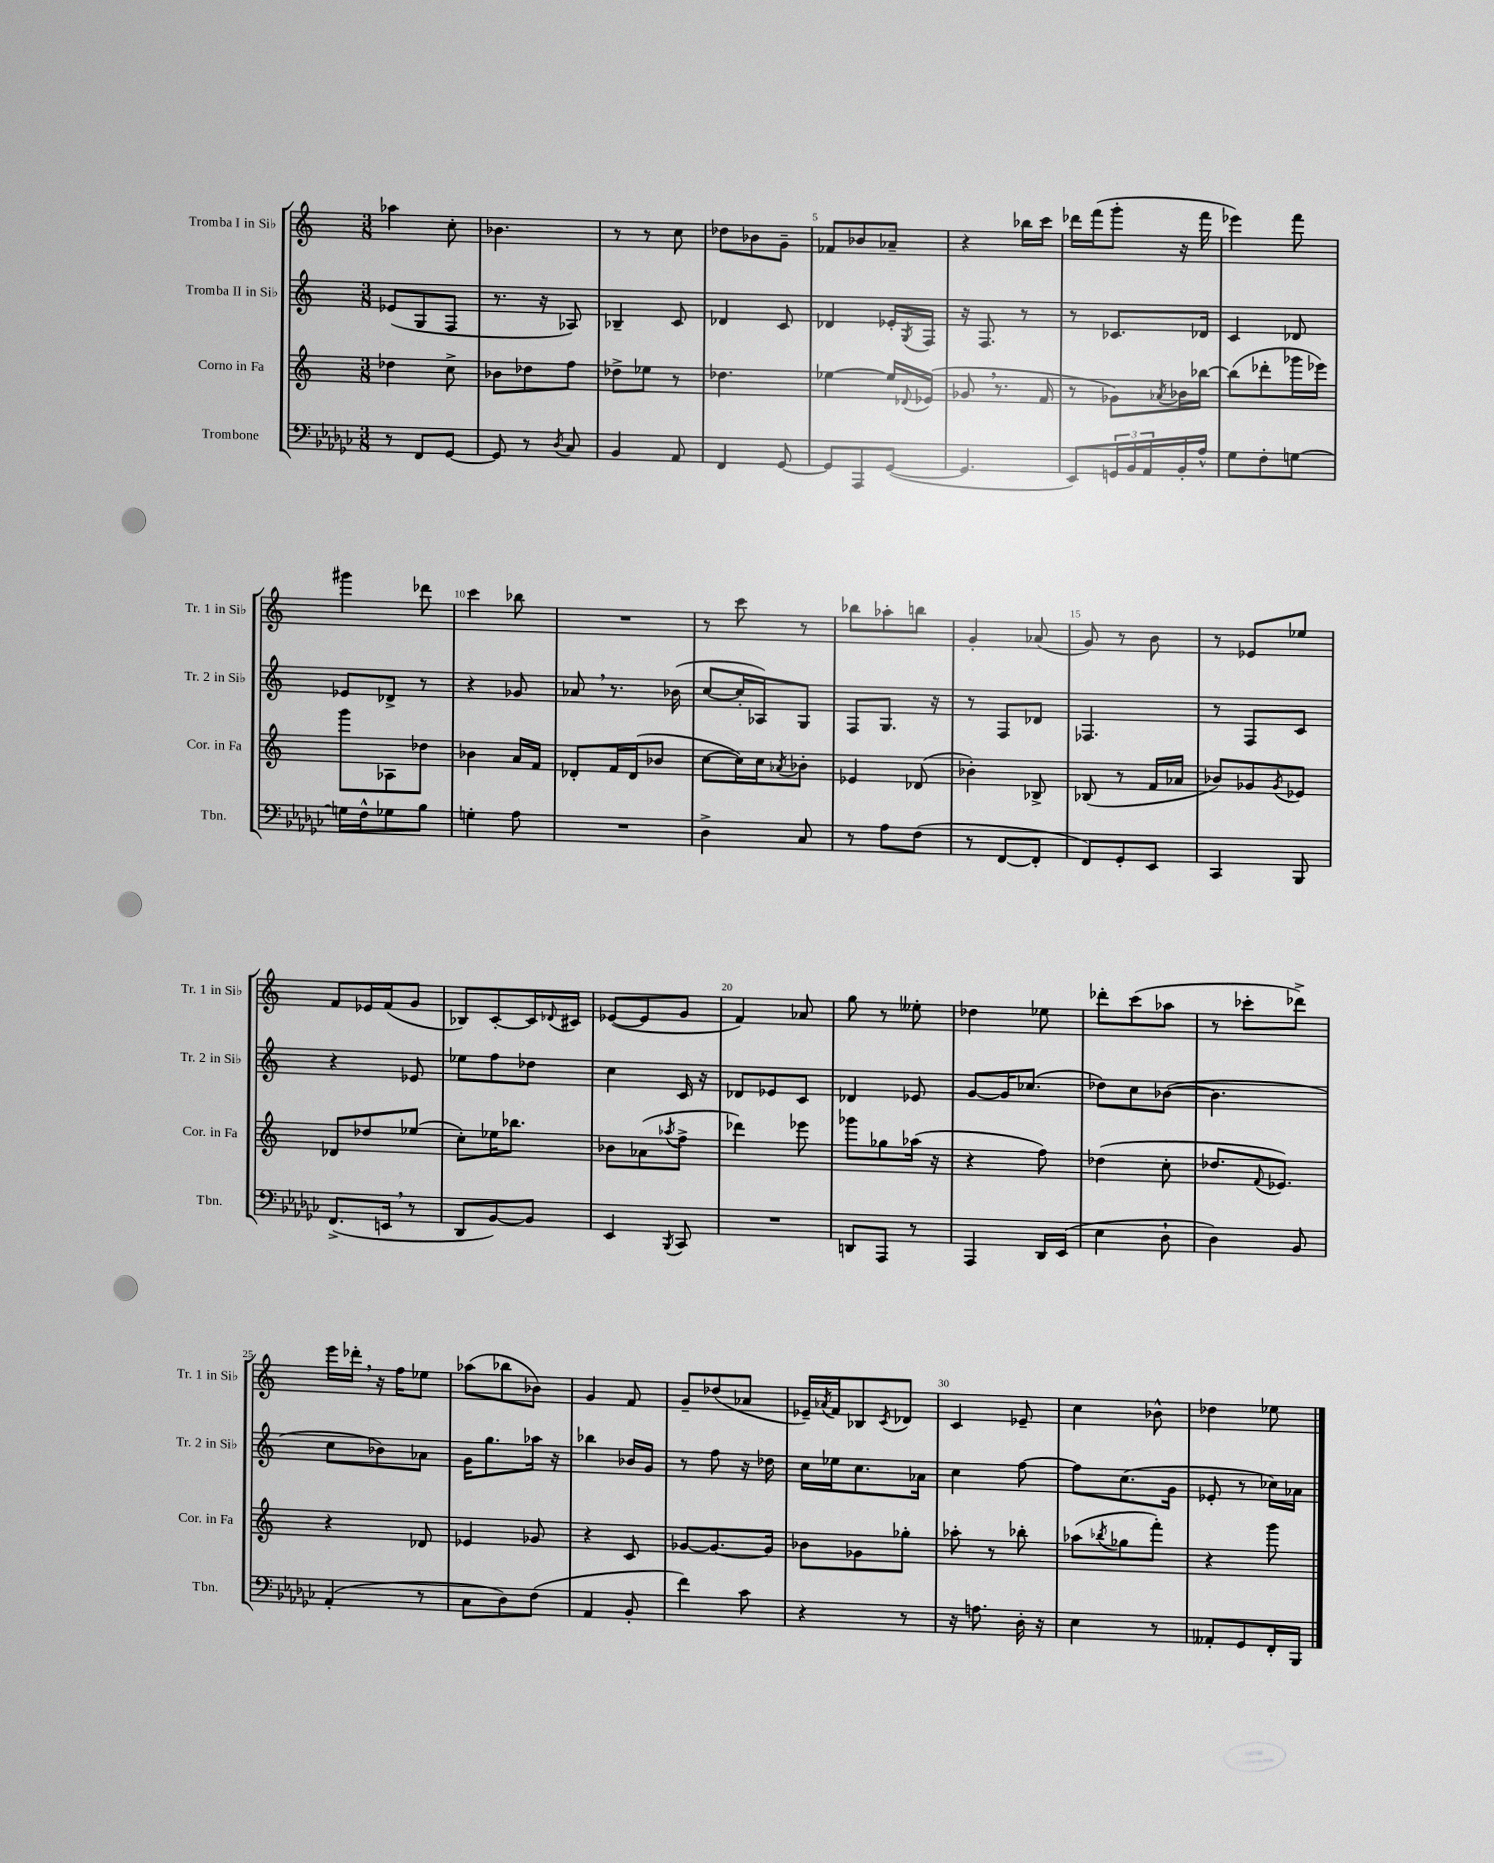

**kern	**kern	**kern	**kern
*staff4	*staff3	*staff2	*staff1
*clefF4	*clefG2	*clefG2	*clefG2
*k[b-e-a-d-g-c-]	*k[]	*k[]	*k[]
*M3/8	*M3/8	*M3/8	*M3/8
8r	4dd-	(8e-	4aa-
8FF	.	8G	.
[8GG-	8cc^	8F	8cc'
=	=	=	=
8GG-]	8b-	8.r	4.b-
8r	8dd-	.	.
.	.	16r	.
8qD-	.	.	.
8C-	8ff	8A-)	.
=	=	=	=
4BB-	8dd-^	4B-~	8r
.	8ee-	.	8r
8AA-	8r	8c	8cc
=	=	=	=
4FF	4.dd-	4d-	8dd-
.	.	.	8b-
[8GG-	.	8c	8g~
=	=	=	=
8GG-]	[4ee-	4d-	8f-
8AAA-	.	.	8b-
([8GG-	16ee-]	16e-'	8a-~
.	8qqd-	8qG	.
.	(16e-	16F	.
=	=	=	=
4.GG-]	8g-	16r	4r
.	.	8.F	.
.	8.r	.	.
.	.	8r	16bb-
.	16f	.	16ccc
=	=	=	=
8EE-)	8r	8r	16ddd-
.	.	.	(16fff
24GG	8g-)	8.c-	8ggg'
24BB-	.	.	.
24AA-	.	.	.
.	8qa-	.	.
16BB-'	16b-	.	16r
16A-^^	[16bb-	16d-	16fff
=	=	=	=
8G-	(8bb-]	4c	4eee-)
8F'	8ddd-'	.	.
[8G	16ggg-	8d-	8fff
.	16eee-)	.	.
=	=	=	=
16G]	8ggg	8e-	4ggg#
16F^^	.	.	.
8G-	8A-	8d-^	.
8B-	8dd-	8r	8ddd-
=	=	=	=
4G'	4b-	4r	4ccc
8A-	16a	8g-	8bb-
.	16f	.	.
=	=	=	=
4.r	8d-'	8a-	4.r
.	16f	8.r	.
.	(16d-	.	.
.	8b-	.	.
.	.	(16b-	.
=	=	=	=
4D-^	[8cc	[8cc	8r
.	16cc])	16cc']	8ccc
.	16cc	16A-)	.
.	8qa-	.	.
8C-	8b-'	8G	8r
=	=	=	=
8r	4e-	8F	8bb-
8A-	.	8.G	8aa-'
(8F	(8d-	.	8bb
.	.	16r	.
=	=	=	=
8r	4b-')	8r	4g'
[8FF	.	8F	.
8FF']	8B-^	8d-	(8a-
=	=	=	=
8FF)	(8B-	4.F-	8g)
8GG-'	8r	.	8r
8EE-	16f	.	8b
.	16a-	.	.
=	=	=	=
4CC-	8b-)	8r	8r
.	8g-	8F	8e-
.	8qg-	.	.
8BBB-	8e-	8c	8ee-
=	=	=	=
(8.FF^	8d-	4r	8f
.	8dd-	.	16e-
16EE	.	.	(16f
8r	(8ee-	8e-	8g
=	=	=	=
8DD-	8cc')	8ee-	8B-)
[8BB-)	16ee-	8ff	[8c'
.	8.bb-	.	.
8BB-]	.	8dd-	16c]
.	.	.	8qqd-
.	.	.	16c#
=	=	=	=
4EE-	8b-	4cc	([8e-
.	(8a-	.	8e-]
8qBBB-	8qaa-	.	.
8CC-	8ff^	16c	8g
.	.	16r	.
=	=	=	=
4.r	4ddd-)	8d-	4f)
.	.	8e-	.
.	8eee-	8c	8a-
=	=	=	=
8DD	8ggg-	4d-	8gg
8AAA-	8gg-	.	8r
8r	(16aa-	8e-	8ee--'
.	16r	.	.
=	=	=	=
4AAA-	4r	[8g	4dd-
.	.	16g]	.
.	.	(8.cc-	.
16DD-	8ff)	.	8ee-
(16EE-	.	.	.
=	=	=	=
4E-	(4dd-	8dd-)	8ddd-'
.	.	8cc	(8ccc
8D-`	8cc'	([8b-	8aa-
=	=	=	=
4D-)	8.dd-	4.b-]	8r
.	.	.	8ccc-'
.	8qqf	.	.
.	8.e-)	.	.
8BB-	.	.	8ddd-^)
=	=	=	=
(4AA-'	4r	8cc	16eee
.	.	.	16ddd-'
.	.	8b-)	16r
.	.	.	16ff
8r	8d-	8a-	8ee-
=	=	=	=
8C-	4e-	16g	(8aa-
.	.	8.gg	.
8D-)	.	.	8bb-
(8F	8g-	16aa-	8b-)
.	.	16r	.
=	=	=	=
4AA-	4r	4bb-	4g
8BB-'	8c	16b-	8f
.	.	16g	.
=	=	=	=
4f)	[8g-	8r	8g~
.	8.g-_	8ff	(8dd-
8c-	.	16r	8a-
.	16g-]	16dd-	.
=	=	=	=
4r	8b-	16cc	16e-~)
.	.	.	8qa-
.	.	16ee-	16f
.	8g-	8.cc	8B-
.	.	.	8qc
8r	8gg-'	.	8d-
.	.	16a-	.
=	=	=	=
16r	8aa-'	4cc	4c
8.A	.	.	.
.	8r	.	.
16D-'	8bb-'	[8ff	8e-~
16r	.	.	.
=	=	=	=
4E-	(8aa-	8ff]	4cc
.	8qbb-	.	.
.	8gg-	(8.cc	.
8r	8fff')	.	8b-^^
.	.	16g	.
=	=	=	=
8AA--'	4r	8e-'	4dd-
8GG-	.	8r	.
16FF'	8ggg	16cc-)	8ee-
16BBB-	.	16a-	.
==	==	==	==
*-	*-	*-	*-
